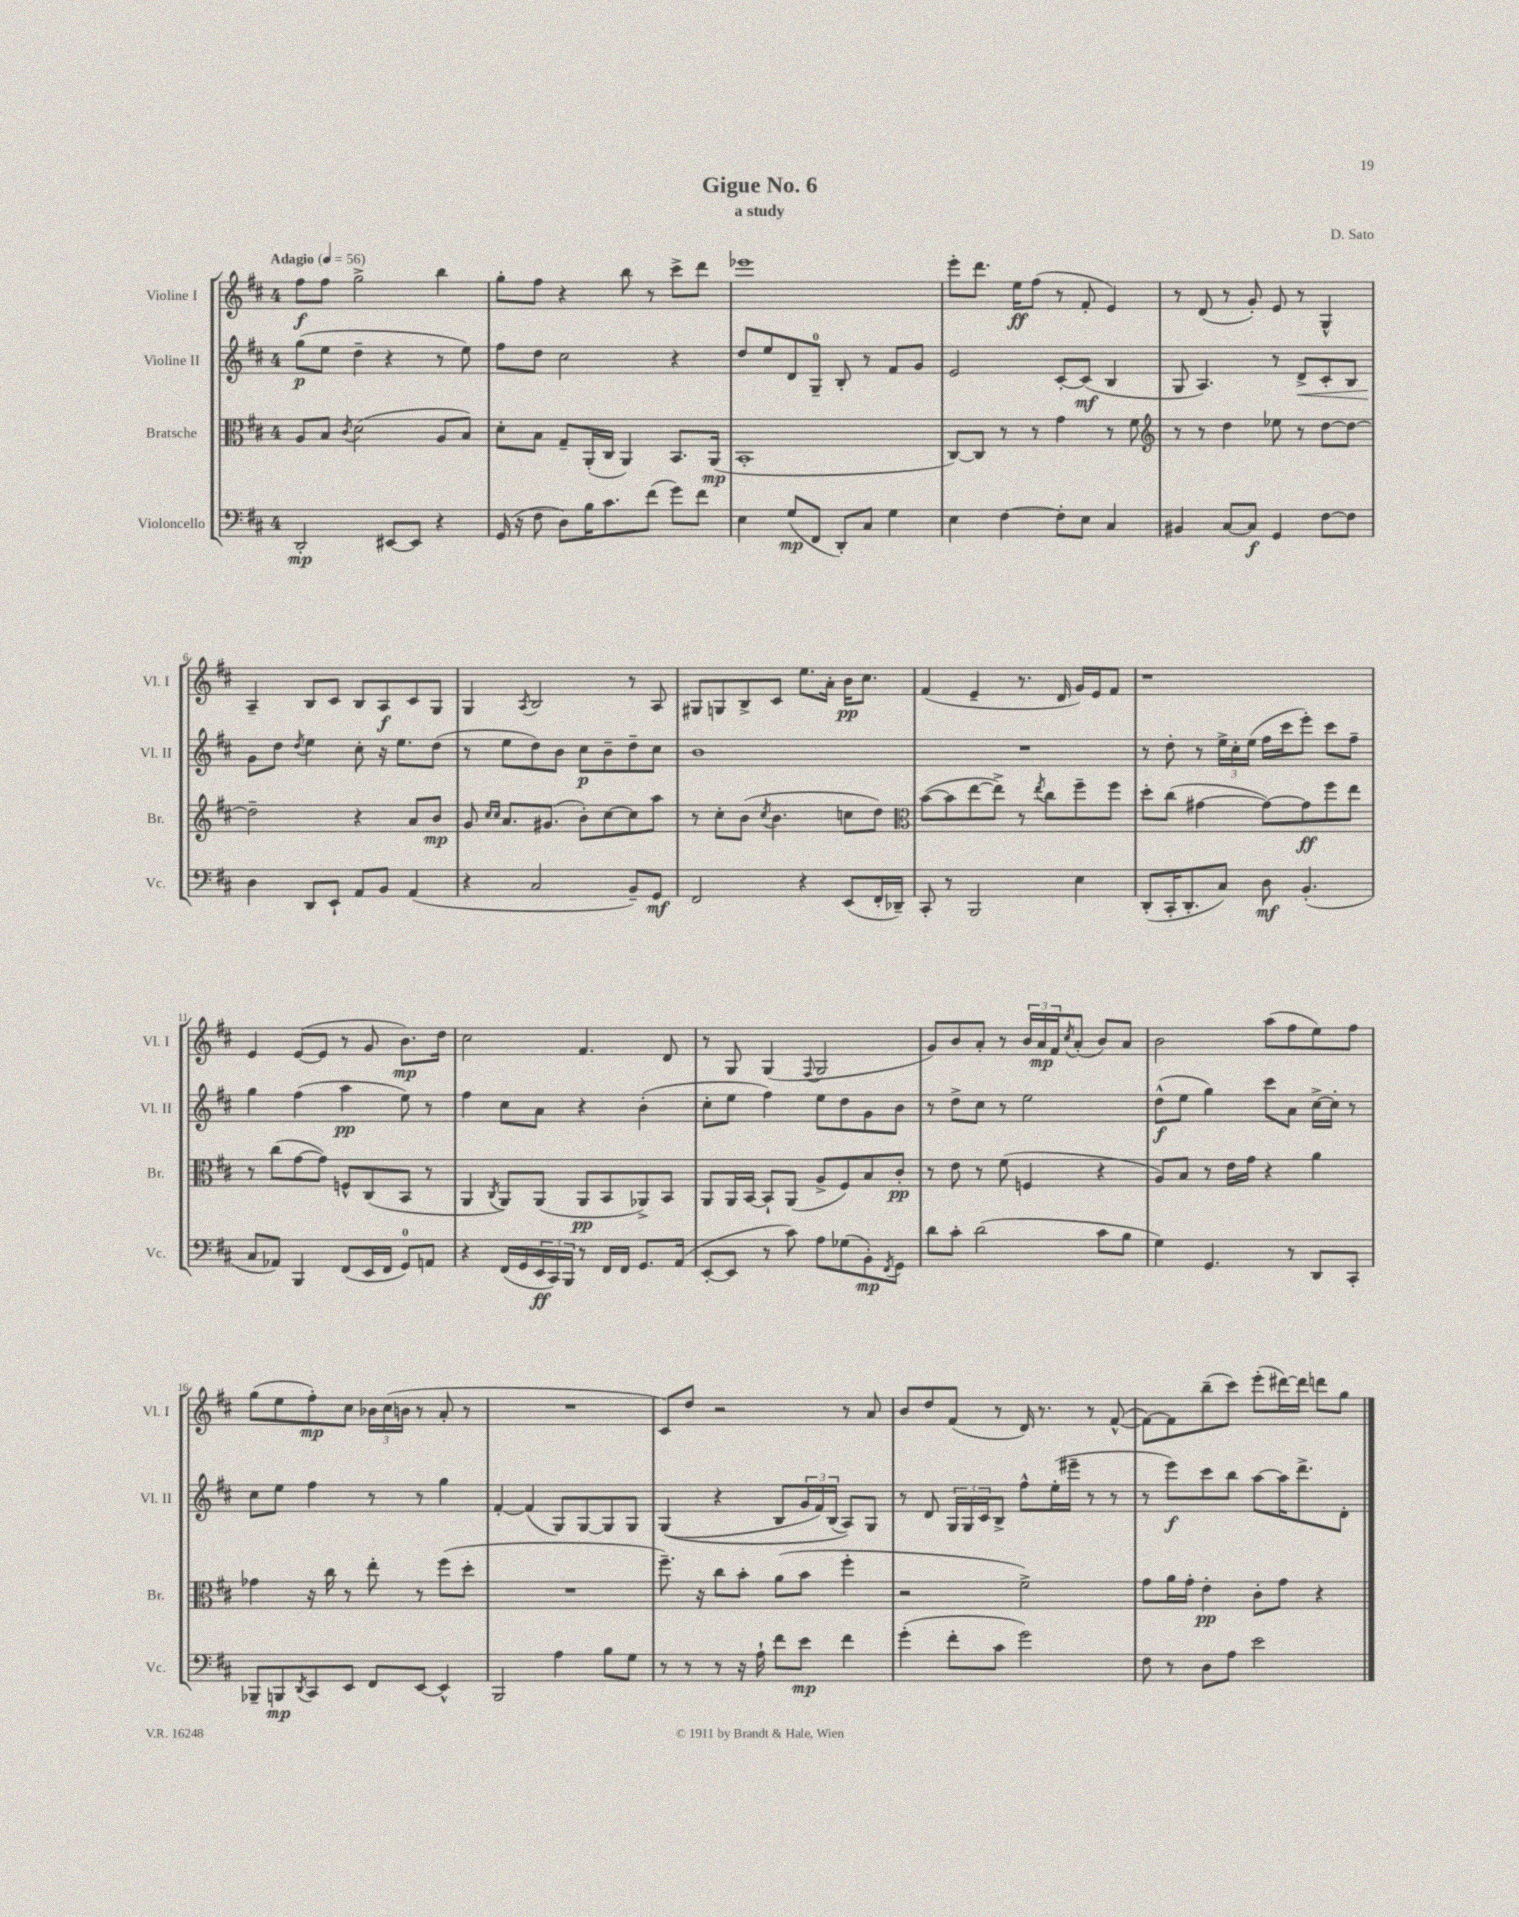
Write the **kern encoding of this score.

**kern	**kern	**kern	**kern
*staff4	*staff3	*staff2	*staff1
*clefF4	*clefC3	*clefG2	*clefG2
*k[f#c#]	*k[f#c#]	*k[f#c#]	*k[f#c#]
*M4/4	*M4/4	*M4/4	*M4/4
*MM56	*MM56	*MM56	*MM56
2DD'	8A	(8gg	8ff#
.	8B	8ee	8ff#
.	8qc#	.	.
.	(2d	4dd~	2gg^
[8EE#	.	4r	.
8EE#]	.	.	.
4r	8A	8r	4bb
.	8B)	8ee)	.
=	=	=	=
(16GG	8d'	8ff#	8gg'
16r	.	.	.
8F#	8B	8dd	8ff#
8D)	8G~	2cc#	4r
16B	(16AA'	.	.
8.c#	16C#	.	.
.	4AA)	.	8bb
(8f#	.	.	8r
8g)	8.BB	4r	8ccc#^
8f#	.	.	8ddd
.	(16AA	.	.
=	=	=	=
4E	1BB'	8dd	1eee-
.	.	8ee	.
(8G	.	8d	.
8FF#	.	8G~	.
8DD')	.	8B'	.
8C#	.	8r	.
4G	.	8f#	.
.	.	8g	.
=	=	=	=
4E	[8C#)	2e	8eee'
.	8C#]	.	8.ddd
[4F#	8r	.	.
.	.	.	16ee
.	8r	.	(8ff#
8F#']	4g	[8c#'	8r
8E	.	(8c#]	8f#'
4C#	8r	4B	4e)
.	8f#	.	.
=	=	=	=
*	*clefG2	*	*
4BB#	8r	8G	8r
.	8r	4.A)	(8d
[8C#	4dd	.	8r
8C#]	.	.	8g')
4GG	8ee-	8r	8e
.	8r	8d^	8r
[8F#	[8dd	8c#'	4G^^
8F#]	8dd_	8B	.
=	=	=	=
4D	2dd~]	8g	4A~
.	.	8dd	.
.	.	8qdd	.
8DD	.	4ee	8B
8EE`	.	.	8c#
8AA	4r	8cc#'	8B
8BB	.	16r	8A
.	.	8.ee	.
(4AA	8a	.	8c#
.	8b	(8dd	8G
=	=	=	=
4r	8g	8r	4G
.	16qqcc#	.	.
.	16qqcc#	.	.
.	8.a	8ee	.
.	.	.	8qA
2C#	.	8dd)	2B
.	(8.g#	.	.
.	.	8b	.
.	8b')	8cc#	.
.	[8cc#	8b~	.
8BB~)	8cc#]	8dd~	8r
8GG	8aa	8cc#	8A
=	=	=	=
2FF#	8r	1b	8G#
.	8cc#'	.	8G
.	(8b	.	8B^
.	8qcc#	.	.
.	4.b	.	8c#
4r	.	.	8.ee
.	.	.	16a'
(8EE	8cc	.	16b
.	.	.	8.cc#
16FF#'	8dd)	.	.
16DD-~)	.	.	.
=	=	=	=
*	*clefC3	*	*
8CC#'	([8b	1r	(4f#
8r	8b]	.	.
2BBB	[8ee	.	4e~
.	8ee^])	.	.
.	8r	.	8.r
.	8qee	.	.
.	8cc#	.	.
.	.	.	16d
4E	8ff#~	.	16g)
.	.	.	16e
.	8ff#	.	8f#
=	=	=	=
(8DD'	8dd'	8r	1r
16CC#'	(8cc#	8dd'	.
8.DD'	.	.	.
.	[4g#	8r	.
8C#)	.	24ee^	.
.	.	24cc#'	.
.	.	(24ee	.
8D	8g#_)	16ff#	.
.	.	16ccc#	.
(4.BB'	8g#]	8eee')	.
.	8ff#	8ccc#	.
.	8ee	8ff#~	.
=	=	=	=
8C#	8r	4gg	4e
8AA-)	(8cc#	.	.
4BBB	[8g	(4ff#	([8e
.	8g])	.	8e]
(8FF#	8F^^	4aa	8r
16EE	(8C#	.	8g
16FF#	.	.	.
8GG)	8BB	8ee)	8.b)
8AA	8r	8r	.
.	.	.	16dd
=	=	=	=
4r	4AA	4ff#	2cc#
.	8qC#	.	.
(16FF#	8AA)	8cc#	.
16GG	.	.	.
24EE	(8AA	8a	.
24CC#)	.	.	.
24BBB	.	.	.
8r	8AA	4r	4.f#
16FF#	8BB	.	.
16FF#	.	.	.
8.GG	8AA-^)	(4b'	.
.	8BB	.	8d
(16AA	.	.	.
=	=	=	=
[8EE'	8AA	8cc#'	8r
8EE]	16AA	8ee	8G
.	[16BB	.	.
8r	8BB`]	4ff#)	(4G
8c#)	(8AA	.	.
.	.	.	8qqF#
8A	8A^	8ee	2G
(8G-	8F#)	8dd	.
8BB')	8B	8g	.
8qFF#	.	.	.
8GG	8c#'	8b	.
=	=	=	=
8d	8r	8r	8g)
8c#'	8e	8dd^	8b
(2d	8r	8cc#	8a'
.	(8f#	8r	8r
.	4F	2ee	24b
.	.	.	24a
.	.	.	24f#
.	.	.	8qcc#
.	.	.	(8a'
8c#	4r	.	8b)
8B	.	.	8a
=	=	=	=
4G)	8A)	(8dd^^	2b
.	8B	8ee	.
4.GG	8r	4gg)	.
.	16e	.	.
.	16g	.	.
.	4r	8ccc#	(8aa
8r	.	8a	8ff#
8DD	4a	[16cc#^	8ee)
.	.	16cc#']	.
8CC#'	.	8r	8ff#
=	=	=	=
8BBB-~	4g-	8cc#	(8gg
8BBB	.	8ee	8ee
8qDD	.	.	.
8CC#	16r	4ff#	8ff#')
.	16cc#	.	.
8EE	8r	.	8cc#
8FF#	8ee'	8r	24b-
.	.	.	(24cc#
.	.	.	24b
[8EE	8r	8r	8r
4EE^^]	(8ff#	4gg	8a'
.	8dd'	.	8r
=	=	=	=
2BBB	1r	[4f#'	1r
.	.	(4f#]	.
4A	.	8G)	.
.	.	[8G	.
8B	.	8G]	.
8G	.	8G	.
=	=	=	=
8r	8.ff#~)	&((4G	8c#)
8r	.	.	8dd
.	16r	.	.
8r	8cc#	4r	2r
16r	8b'	.	.
16A`	.	.	.
8f#	(8a	8B	.
8e	8b	24g	.
.	.	24f#)	.
.	.	(24B	.
4f#	4ff#'	8A)&)	8r
.	.	8G	8a
=	=	=	=
(4g'	2r	8r	8b
.	.	8d	8dd
8f#'	.	24G	(8f#
.	.	24G	.
.	.	24c#	.
8c#	.	8B^	8r
2g)	2f#^)	8ff#^^	16d)
.	.	.	8.r
.	.	(16ee'	.
.	.	16eee#~	.
.	.	8r	8r
.	.	8r	([8f#^^
=	=	=	=
8F#	8g	8r	8f#_)
8r	16a	8eee)	8f#]
.	16g'	.	.
8D	4e'	8ccc#	(8bb~
8A	.	8bb	8ccc#)
2e	8c#'	[8aa	(8eee'
.	8g	16aa]	[16ddd#)
.	.	8.ddd^	16ddd#]
.	4r	.	8ddd
.	.	8d'	8gg
==	==	==	==
*-	*-	*-	*-
